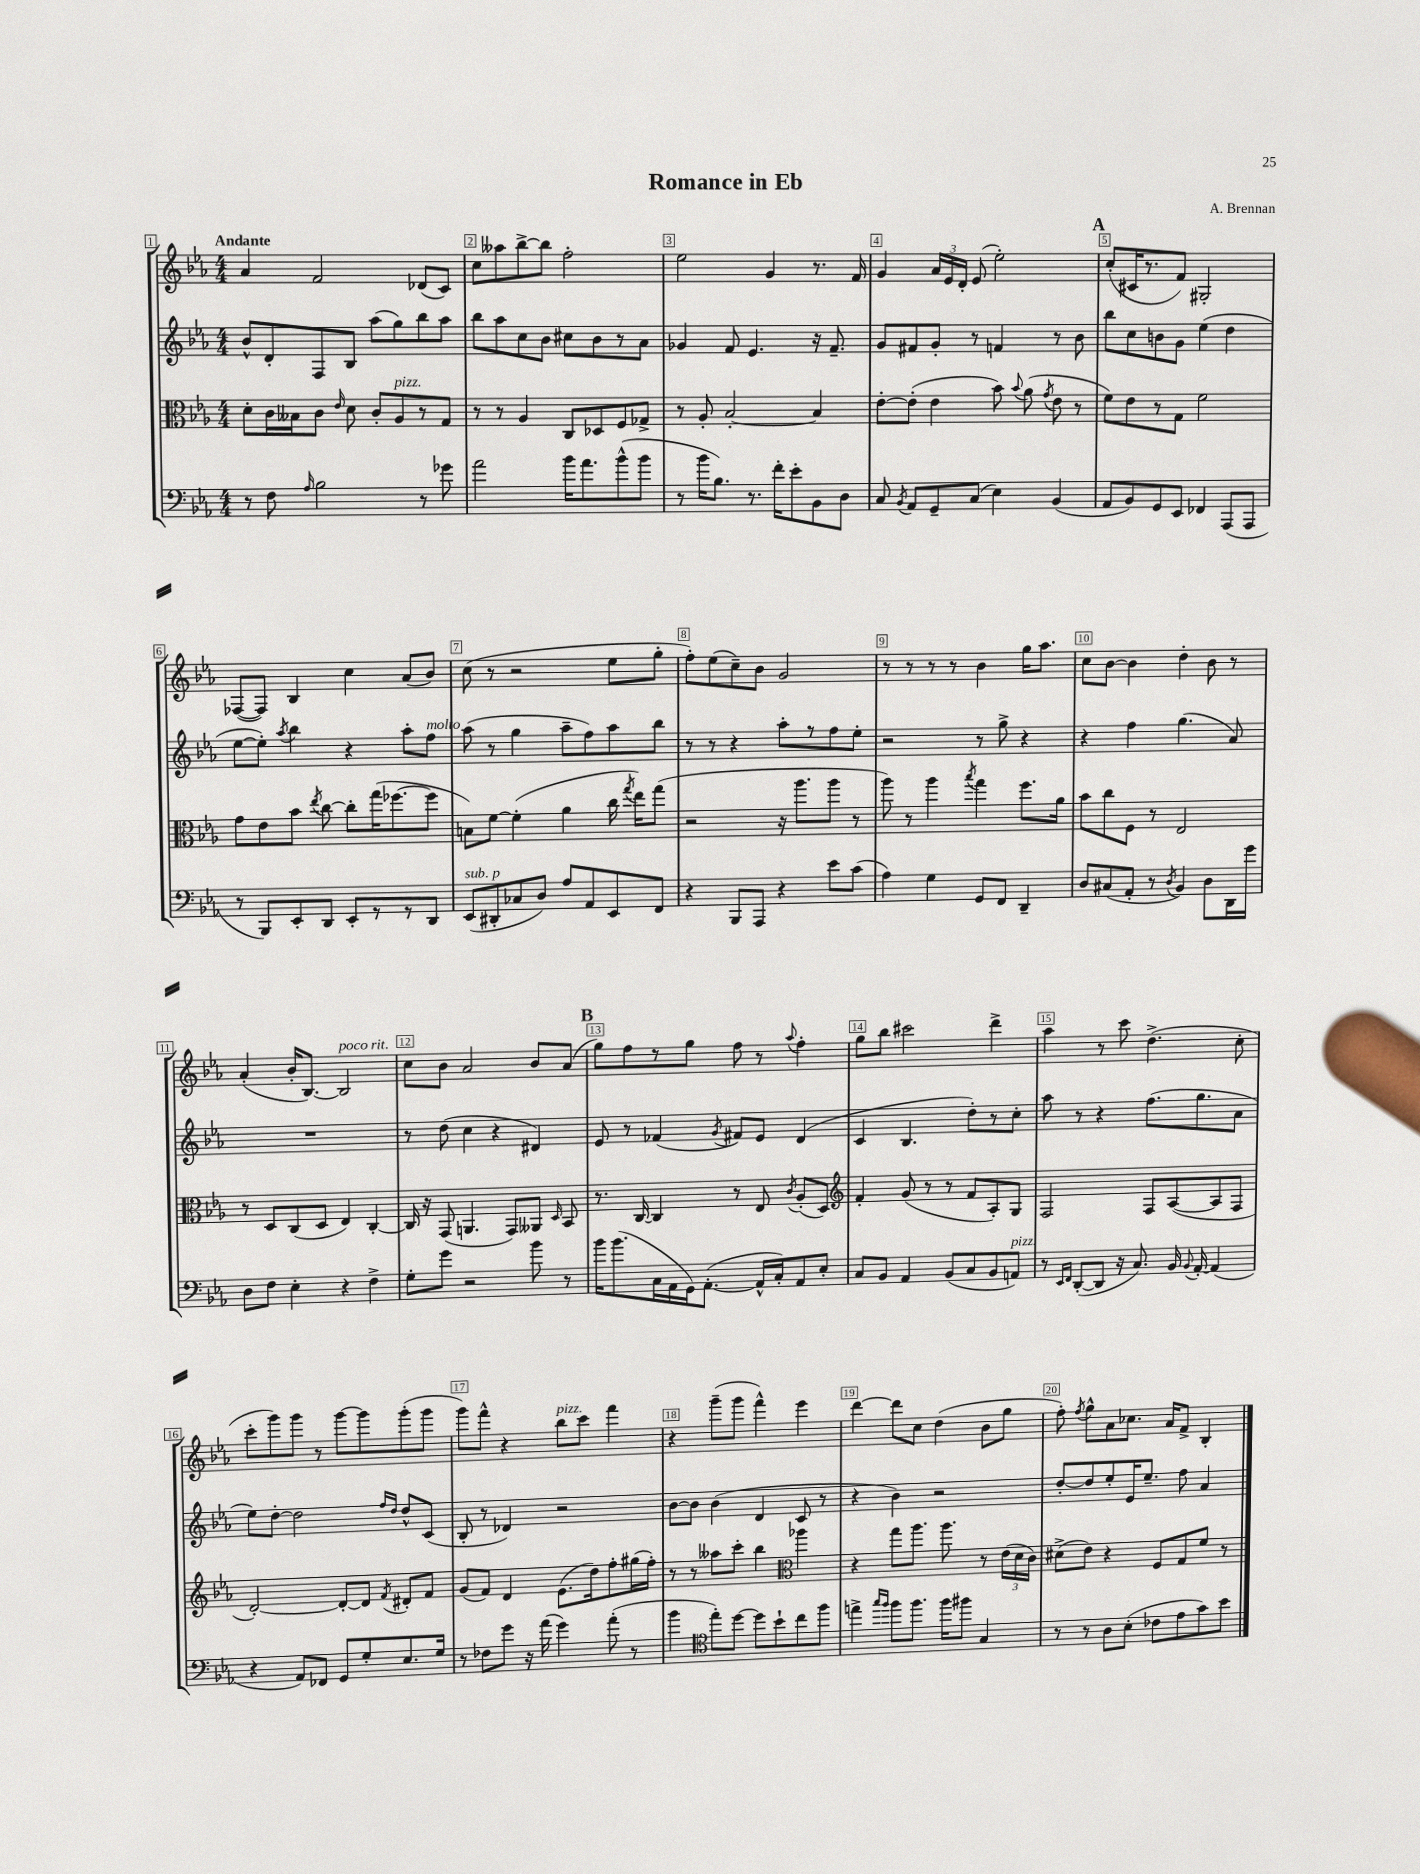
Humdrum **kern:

**kern	**kern	**kern	**kern
*staff4	*staff3	*staff2	*staff1
*clefF4	*clefC3	*clefG2	*clefG2
*k[b-e-a-]	*k[b-e-a-]	*k[b-e-a-]	*k[b-e-a-]
*M4/4	*M4/4	*M4/4	*M4/4
8r	8d'	8b-^^	4a-
8F	16c	8d'	.
.	16B--	.	.
16qqA-	.	.	.
2B-	8c	8F	2f
.	16qqe-	.	.
.	8d	8B-	.
.	8c'	(8aa-	.
.	8A-	8gg)	.
8r	8r	8bb-	(8d-
8g-	8G	8aa-	8c)
=	=	=	=
2a-	8r	8bb-	8cc
.	8r	8aa-	8aa--
.	4A-	8cc	[8bb-^
.	.	8b-	8bb-]
16b-	8C	8cc#	2ff'
8.a-	.	.	.
.	8D-	8b-	.
(8b-^^	8F	8r	.
8b-	8G-^	8a-	.
=	=	=	=
8r	8r	4g-	2ee-
16b-	8A-'	.	.
8.B-)	.	.	.
.	[2B-'	8f	.
8.r	.	4.e-	.
.	.	.	4g
16f'	.	.	.
8e-'	.	.	.
8BB-	4B-]	16r	8.r
.	.	8.f~	.
8D	.	.	.
.	.	.	16f
=	=	=	=
8C	[8e-'	8g	4g
8qBB-	.	.	.
8AA-	(8e-']	8f#	.
8GG~	4e-	8g'	24a-
.	.	.	24e-
.	.	.	24d'
(8C	.	8r	(8e-
4E-)	8b-)	4f	2ee-')
.	8qqb-	.	.
.	(8a-	.	.
.	8qg	.	.
(4BB-	8e-	8r	.
.	8r	8b-	.
=	=	=	=
8AA-	8f)	8bb-	(8cc'
8BB-)	8e-	8cc	16c#
.	.	.	8.r
8GG	8r	8b	.
8EE-	8G	8g	8f)
4FF-	2f	(4ee-	2G#'
(8AAA-	.	4dd	.
8AAA-	.	.	.
=	=	=	=
8r	8g	[8ee-	([8F-
8BBB-)	8e-	8ee-'])	8F-])
.	.	8qaa-	.
8EE-'	8b-	4bb-	4B-
.	8qee-	.	.
8DD	[8cc	.	.
8EE-'	8cc']	4r	4cc
8r	(16gg	.	.
.	[8.ff-	.	.
8r	.	8aa-'	(8a-
8DD	8ff-]	8ff	8b-)
=	=	=	=
(8EE-	8B)	(8aa-	(8cc
8DD#'	[8f	8r	8r
8C-	(4f']	4gg	2r
8D)	.	.	.
8A-	4a-	8aa-~	.
8AA-	.	8ff)	.
8EE-	16cc	8aa-	8ee-
.	8qgg	.	.
.	16ee-)	.	.
8FF	(8gg	8bb-	8gg'
=	=	=	=
4r	2r	8r	8ff')
.	.	8r	(8ee-
8BBB-	.	4r	8cc~)
8AAA-	.	.	8b-
4r	16r	8aa-'	2g
.	8.aa-	.	.
.	.	8r	.
8e-	8aa-	8ff	.
(8c	8r	8ee-'	.
=	=	=	=
4A-)	8aa-)	2r	8r
.	8r	.	8r
4G	4aa-	.	8r
.	.	.	8r
.	8qbb-	.	.
8GG	4gg	8r	4b-
8FF	.	8gg^	.
4DD~	8.ff	4r	16gg
.	.	.	8.aa-
.	16a-	.	.
=	=	=	=
8D	8b-	4r	8cc
(8C#	8cc	.	[8b-
8AA-'	8F	4ff	4b-]
8r	8r	.	.
8qD	.	.	.
4BB-)	2E-	(4.gg	4dd'
8D	.	.	8b-
16DD	.	8a-)	8r
16g	.	.	.
=	=	=	=
8D	8r	1r	(4a-'
8F	8D	.	.
4E-'	(8C	.	16b-'
.	.	.	[8.B-)
.	8D	.	.
4r	4E-)	.	2B-]
4F^	[4C'	.	.
=	=	=	=
8G'	16C]	8r	8cc
.	16r	.	.
8g	(8GG	(8dd	8b-
2r	4.AA	4cc	2a-
.	.	4r	.
.	8GG)	.	.
8b-	8AA--	4d#)	8b-
.	16qqD	.	.
8r	8BB-	.	(8a-
=	=	=	=
16b-	8.r	8e-	8gg)
(8.b-	.	.	.
.	.	8r	8ff
.	[16C	.	.
16C	4C]	(4f-	8r
16AA-	.	.	.
16GG)	.	.	8gg
([8.AA-'	.	.	.
.	.	8qg	.
.	8r	8f#)	8ff
16AA-^^]	8E-	8e-	8r
16C')	.	.	.
.	8qc	.	8qqaa-
8AA-	(8A-'	(4d	4ff'
8E-'	8D)	.	.
=	=	=	=
*	*clefG2	*	*
8C	4f'	4c	8gg
8BB-	.	.	8bb-
4AA-	(8g	4.B-	2ccc#
.	8r	.	.
(8BB-	8r	.	.
8C	8f	8dd')	.
8BB-	8A-')	8r	4ddd^
8AA)	8G	8cc'	.
=	=	=	=
8r	2F	8aa-	4aa-
16qqEE-	.	.	.
16qqFF	.	.	.
([8DD'	.	8r	.
8DD]	.	4r	8r
16r	.	.	8ccc
8.C)	.	.	.
.	8F	(8.ff	(4.dd^
16BB-	([8A-	.	.
8qqBB-	.	.	.
[16AA-'	.	8.gg	.
(4AA-]	8A-]	.	.
.	8F	8a-	8cc'
=	=	=	=
4r	[2d')	8ee-)	8ccc'
.	.	[8dd'	8ggg)
8AA-)	.	2dd]	8ggg
8FF-	.	.	8r
8GG	8d'_	.	[8ggg
8G'	8d]	.	8ggg]
.	.	16qqff	.
.	8qf	16qqdd	.
8.E-	8d#'	8dd^^	(8ggg'
.	8f	(8c	8ggg
16G	.	.	.
=	=	=	=
8r	(8g	8B-'	8ggg)
8F-	8f)	8r	8fff^^
8g	4d	4d-)	4r
16r	.	.	.
(16a-	.	.	.
4g)	(8.e-	2r	8bb-
.	.	.	8ccc
.	16dd)	.	.
(8a-'	8ff'	.	4fff
8r	(16gg#	.	.
.	16ff')	.	.
=	=	=	=
4b-	8r	[8b-	4r
.	8r	8b-]	.
*clefC4	*	*	*
8ee-')	8aa--	(4b-	(8ggg~
[8dd	8ccc'	.	8ggg
8dd]	4bb-	4d	4fff^^)
8b-`	.	.	.
*	*clefC3	*	*
8cc	4aa-	8c	4eee-
8ff	.	8r	.
=	=	=	=
4ee^	4r	4r	[4ddd
16qqgg	.	.	.
16qqff	.	.	.
8ff	8gg	4b-)	8ddd]
8.ff	8.aa-	.	8cc
.	.	2r	(4dd
16ff	8.aa-	.	.
8ff#	.	.	.
4G	8r	.	8b-
.	(24e-	.	8gg
.	24d	.	.
.	24c)	.	.
=	=	=	=
8r	(8d#^	[8dd'	8ff')
.	.	.	8qff
8r	8e-)	8dd]	8gg^^
8A-	4r	8ee-'	8a-
(8B-'	.	16e-	8.cc-
.	.	8.ee-~	.
8c-	8F	.	.
.	.	.	16a-
8e-	8G	8ff	8f^
8g)	8f	4a-	4B-'
8b-	8r	.	.
==	==	==	==
*-	*-	*-	*-
